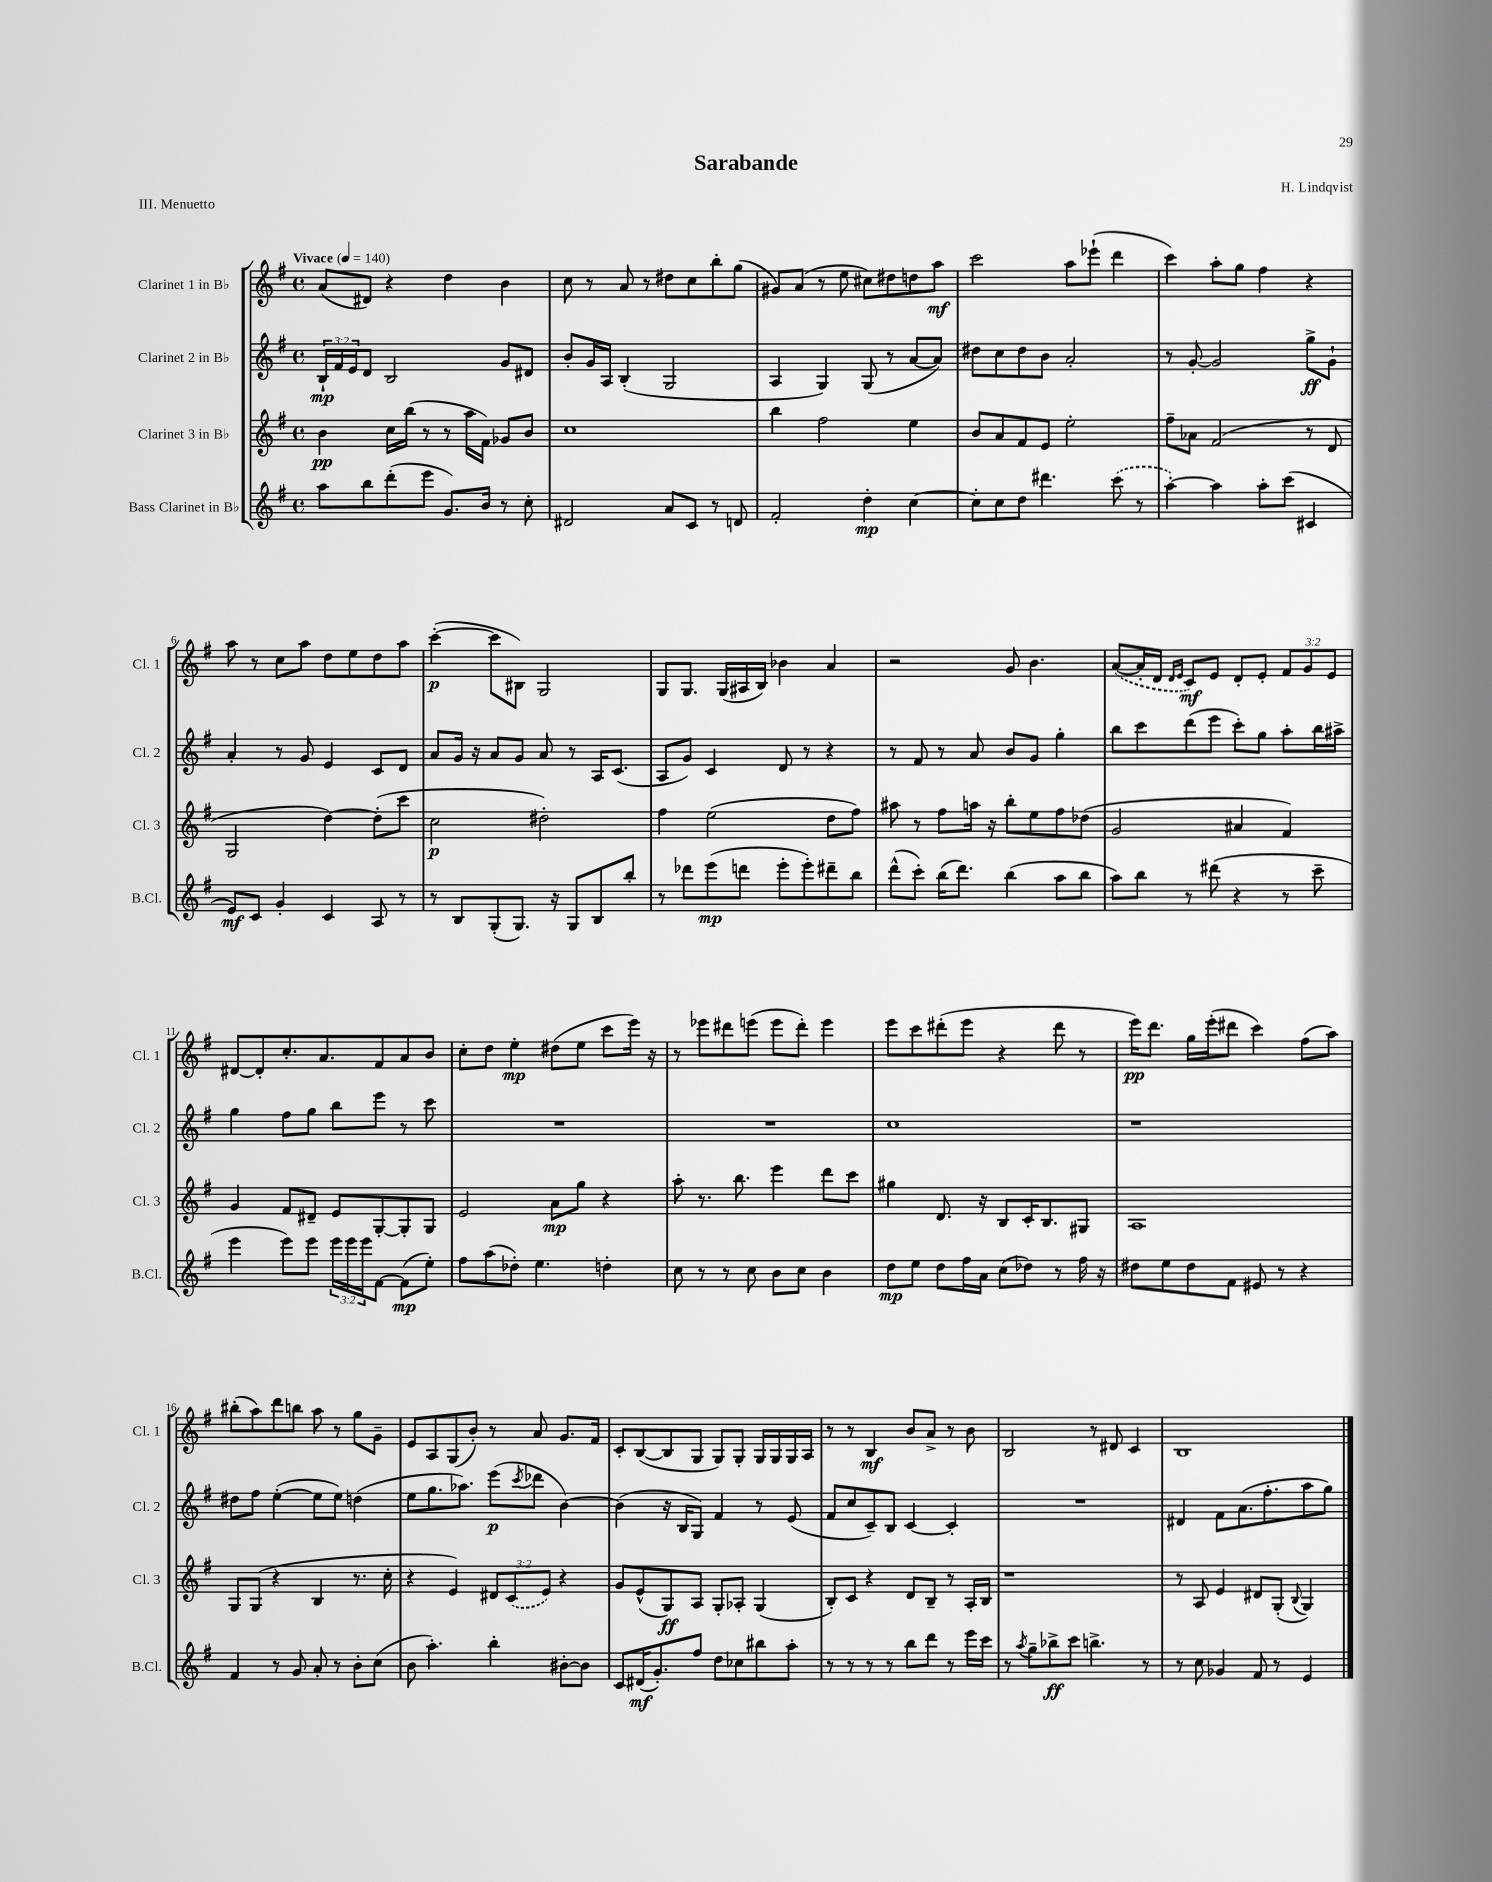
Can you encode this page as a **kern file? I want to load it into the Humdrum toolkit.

**kern	**kern	**kern	**kern
*staff4	*staff3	*staff2	*staff1
*clefG2	*clefG2	*clefG2	*clefG2
*k[f#]	*k[f#]	*k[f#]	*k[f#]
*M4/4	*M4/4	*M4/4	*M4/4
*met(c)	*met(c)	*met(c)	*met(c)
*MM140	*MM140	*MM140	*MM140
8aa	4b	24B`	(8a
.	.	24f#	.
.	.	24e	.
8bb	.	8d	8d#)
(8ddd'	16cc	2B	4r
.	(16bb	.	.
8eee	8r	.	.
8.g)	8r	.	4dd
.	16aa	.	.
16b	16f#)	.	.
8r	8g-	8g	4b
8cc'	8b	8d#	.
=	=	=	=
2d#	1cc	8b'	8cc
.	.	16g	8r
.	.	16A	.
.	.	(4B'	8a
.	.	.	8r
8a	.	2G	8dd#
8c	.	.	8cc
8r	.	.	8bb'
8d	.	.	(8gg
=	=	=	=
2f#'	4bb	4A	8g#)
.	.	.	(8a
.	2ff#	4G)	8r
.	.	.	8ee
4dd'	.	(8G	8cc#)
.	.	8r	8dd#
[4cc	4ee	[8a	8dd
.	.	8a])	8aa
=	=	=	=
8cc']	8b	8dd#	2ccc
8cc	8a	8cc	.
8dd	8f#	8dd#	.
4.ddd#	8e	8b	.
.	2ee'	2a'	8aa
.	.	.	(8eee-`
(8ccc	.	.	4ddd
8r	.	.	.
=	=	=	=
[4aa')	8ff#~	8r	4ccc)
.	8a-	[8g'	.
4aa]	(2f#	2g]	8aa'
.	.	.	8gg
8aa'	.	.	4ff#
(8ccc	.	.	.
4c#	8r	8gg^	4r
.	8d	8g`	.
=	=	=	=
8e)	2G	4a'	8aa
8c	.	.	8r
4g'	.	8r	8cc
.	.	8g	8aa
4c	[4dd)	4e	8dd
.	.	.	8ee
8A	(8dd']	8c	8dd
8r	8ccc	8d	8aa
=	=	=	=
8r	2cc	8a	([4ccc'
8B	.	16g	.
.	.	16r	.
(8G'	.	8a	8ccc]
8.G)	.	8g	8B#)
.	2dd#')	8a	2G
16r	.	.	.
8G	.	8r	.
8B	.	16A	.
.	.	(8.c	.
8bb'	.	.	.
=	=	=	=
8r	4ff#	8A	8G
8ddd-	.	8g)	8.G
(8eee	(2ee	4c	.
.	.	.	(16G
8ddd	.	.	16A#
.	.	.	16B)
8eee'	.	8d	4b-
8eee')	.	8r	.
8ddd#~	8dd	4r	4a
8bb	8ff#)	.	.
=	=	=	=
(8ddd^^	8aa#	8r	2r
8ccc')	8r	8f#	.
(16bb	8ff#	8r	.
8.ddd)	.	.	.
.	16aa	8a	.
.	16r	.	.
(4bb	8bb'	8b	8g
.	8ee	8g	4.b
8aa	8ff#	4gg'	.
8bb	(8dd-	.	.
=	=	=	=
8aa)	2g	8bb	([8a
8bb	.	8ccc	16a']
.	.	.	16d
.	.	.	16qqd
.	.	.	16qqe
8r	.	(8ddd	8c)
(8ddd#	.	8eee	8e
4r	4a#	8ccc')	8d'
.	.	8gg	8e'
8r	4f#)	8aa'	12f#
.	.	.	12g
8ccc~	.	16bb	.
.	.	.	12e
.	.	16aa#^	.
=	=	=	=
4eee	4g	4gg	[8d#
.	.	.	8d#']
8eee)	8f#	8ff#	8.cc'
8eee	8d#~	8gg	.
.	.	.	8.a
24eee	8e	8bb	.
24eee	.	.	.
24eee	.	.	.
[8f#	[8G'	8eee	8f#
(8f#]	8G']	8r	8a
8ee')	8G	8ccc	8b
=	=	=	=
8ff#	2e	1r	8cc'
(8aa	.	.	8dd
8dd-')	.	.	4ee'
4.ee	.	.	.
.	8a	.	(8dd#
.	8gg	.	8ee
4dd'	4r	.	8ccc
.	.	.	16eee)
.	.	.	16r
=	=	=	=
8cc	8aa'	1r	8r
8r	8.r	.	8eee-
8r	.	.	8ddd#
.	8.bb	.	.
8cc	.	.	(8eee
8b	4eee	.	8eee
8cc	.	.	8ddd#')
4b	8ddd	.	4eee
.	8ccc	.	.
=	=	=	=
8dd	4gg#	1cc	8eee
8ee	.	.	8ccc
8dd	8.d	.	(8ddd#'
16ff#	.	.	8eee
16a	16r	.	.
(8cc	8B	.	4r
8dd-)	16c'	.	.
.	8.B	.	.
8r	.	.	8ddd#
16ff#	8G#	.	8r
16r	.	.	.
=	=	=	=
8dd#	1A	1r	16eee)
.	.	.	8.ddd
8ee	.	.	.
8dd#	.	.	16gg
.	.	.	(16eee'
8f#	.	.	8ddd#
8e#	.	.	4ccc)
8r	.	.	.
4r	.	.	(8ff#
.	.	.	8aa)
=	=	=	=
4f#	8G	8dd#	(8bb#'
.	(8G	8ff#	8aa)
8r	4r	([4ee'	8ddd
8g	.	.	8bb
8a'	4B	8ee]	8aa
8r	.	8ee)	8r
8b'	8.r	(4dd	8gg
(8cc	.	.	8g~
.	16cc'	.	.
=	=	=	=
8b	4r	8ee	8e
4.aa')	.	8.gg	8A
.	4e)	.	(8G
.	.	8.aa-)	.
.	.	.	8b')
4bb'	12d#	(8eee	8r
.	(12c	.	.
.	.	8qccc	.
.	.	8ddd-	8a
.	12e)	.	.
[8b#'	4r	[4b)	8.g
8b#]	.	.	.
.	.	.	16f#
=	=	=	=
8c	8g	(4b]	8c'
(16d#	(8e^^	.	([8B
8.g')	.	.	.
.	8G)	16r	8B]
.	.	16B	.
8ff#	8A	8G)	8G
8dd	8G'	4f#	8G)
8cc-	8A-'	.	8G'
8bb#	(4G	8r	16G
.	.	.	16G
8aa'	.	(8e	16G
.	.	.	16A
=	=	=	=
8r	8B')	8f#	8r
8r	8c	8cc	8r
8r	4r	8c~)	4B
8r	.	8B	.
8bb	8d	[4c	8b
8ddd	8B~	.	8a^
8r	8r	4c']	8r
16eee	16A'	.	8b
16ccc	16B	.	.
=	=	=	=
8r	1r	1r	2B
8qaa	.	.	.
8gg~	.	.	.
8bb-^	.	.	.
8ccc	.	.	.
4.bb^	.	.	8r
.	.	.	8d#
.	.	.	4c
8r	.	.	.
=	=	=	=
8r	8r	4d#	1B
8cc	8A	.	.
4g-	4e	8f#	.
.	.	(8.a	.
8f#	8d#	.	.
.	.	8.ff#'	.
8r	(8G'	.	.
.	8qqB	.	.
4e	4G)	8aa	.
.	.	8gg)	.
==	==	==	==
*-	*-	*-	*-
